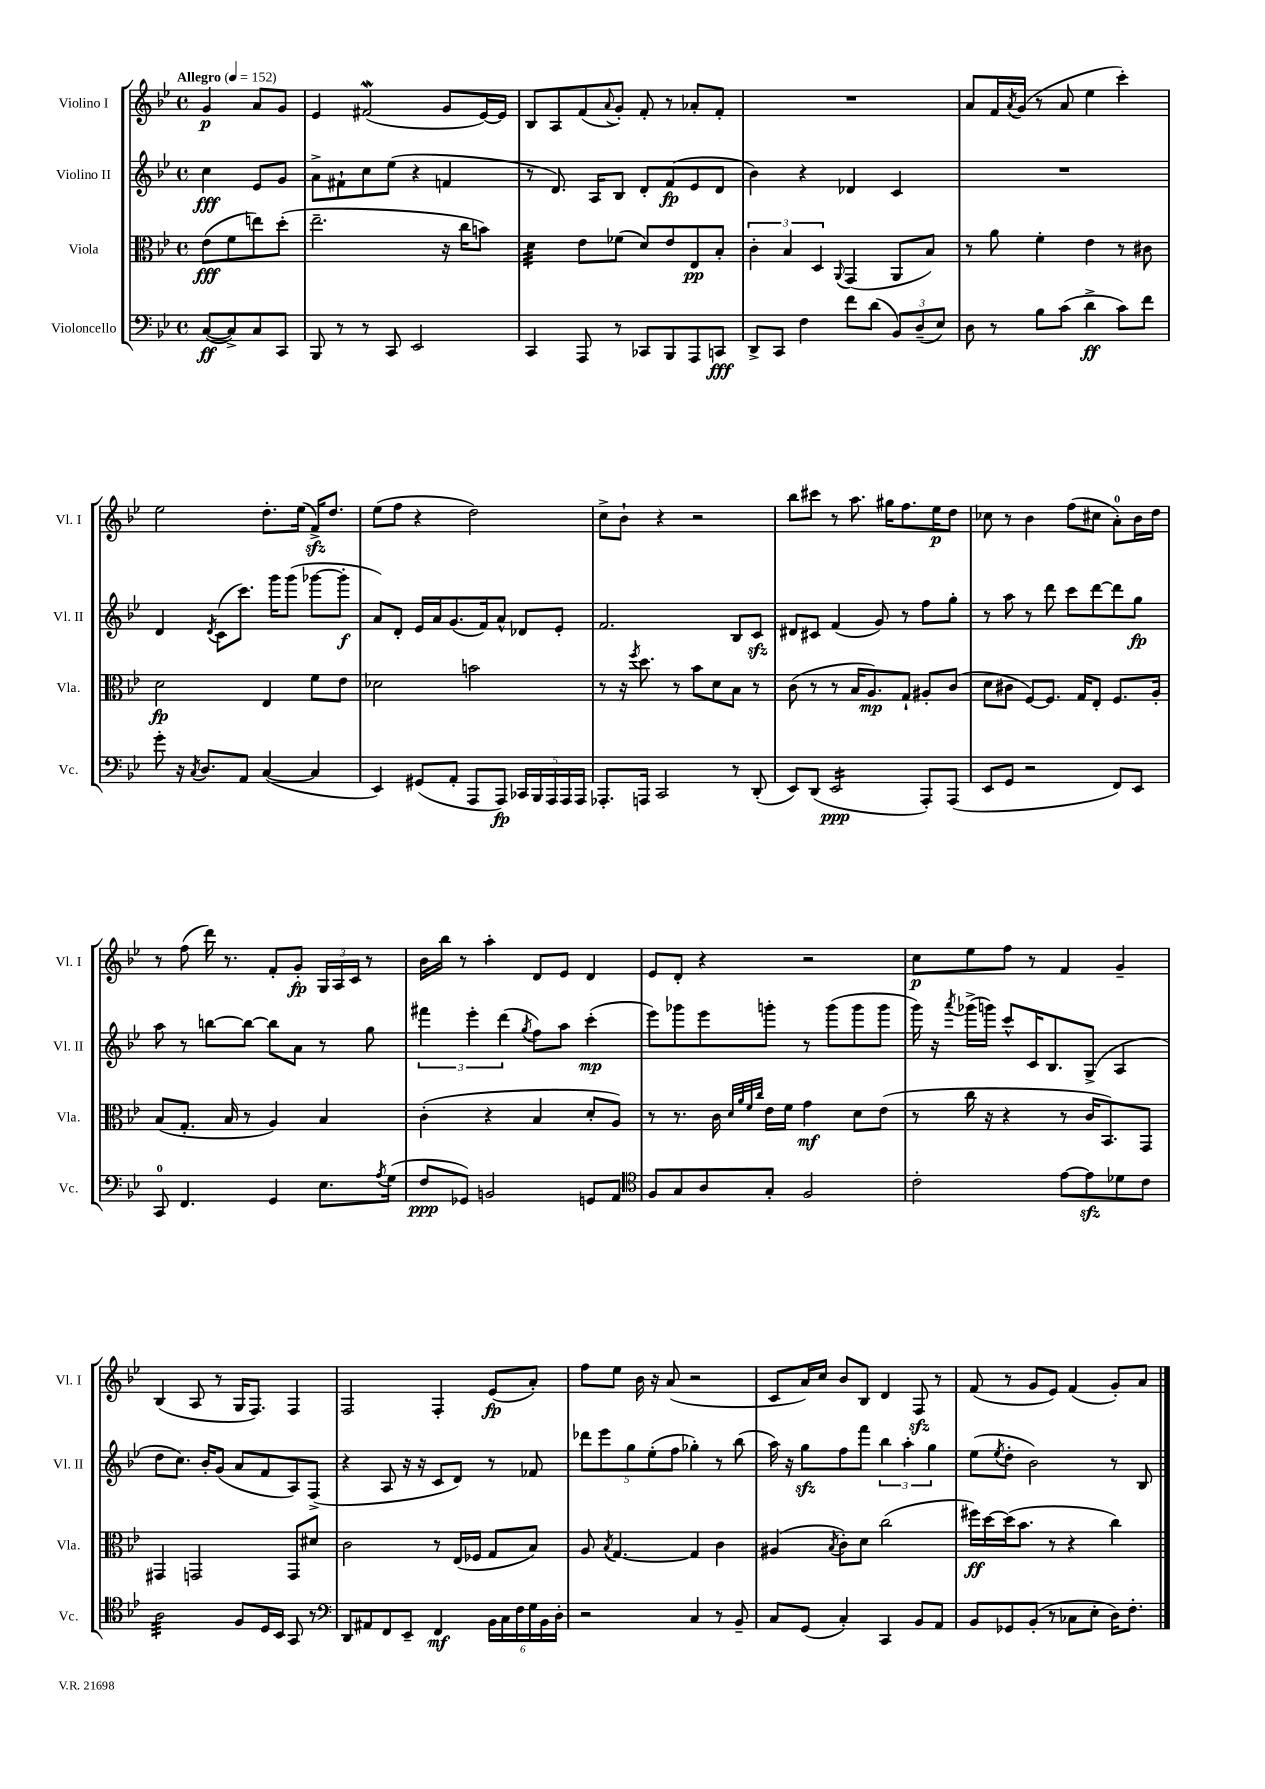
<<
\new StaffGroup <<
\new Staff = "s0" \with { instrumentName = "Violino I" shortInstrumentName = "Vl. I" } {
    \clef treble \key bes \major \defaultTimeSignature \time 4/4 \partial 2 \tempo "Allegro" 4 = 152
    g'4\p a'8 g'8 |
    ees'4 fis'2\mordent( g'8 ees'16~) ees'16 |
    bes8 a8 f'8( \appoggiatura { a'8 } g'8-.) f'8-. r8 aes'8-. f'8-. |
    R1 |
    a'8 f'16 \acciaccatura { a'8 } g'16( r8 a'8 ees''4 c'''4-.) |
    ees''2 d''8.-. ees''16( f'16->\sfz) d''8. |
    ees''8( f''8 r4 d''2) |
    c''8-> bes'8-! r4 r2 |
    bes''8 cis'''8 r8 a''8. gis''16 f''8. ees''16\p d''8 |
    ces''8 r8 bes'4 f''8( cis''8 a'8-0-.) bes'16 d''16 |
    r8 f''8( d'''16) r8. f'8-. g'8-.\fp \tuplet 3/2 { g16 a16 c'16 } r8 |
    bes'16 bes''16 r8 a''4-. d'8 ees'8 d'4 |
    ees'8 d'8-. r4 r2 |
    c''8\p ees''8 f''8 r8 f'4 g'4-- |
    bes4( a8 r8 g16 f8.) f4 |
    f2 f4-. ees'8\fp( a'8-.) |
    f''8 ees''8 bes'16 r16 a'8( r2 |
    c'8 a'16) c''16 bes'8 bes8 d'4 f8\sfz r8 |
    f'8( r8 g'8 ees'8) f'4( g'8-.) a'8 \bar "|." |
}
\new Staff = "s1" \with { instrumentName = "Violino II" shortInstrumentName = "Vl. II" } {
    \clef treble \key bes \major \defaultTimeSignature \time 4/4 \partial 2
    c''4\fff ees'8 g'8 |
    a'8-> fis'8-! c''8 ees''8( r4 f'4 |
    r8 d'8.) a16 bes8 d'8-. f'8\fp( ees'8 d'8 |
    bes'4) r4 des'4 c'4 |
    R1 |
    d'4 \acciaccatura { d'8 } c'8( c'''8.) g'''16 g'''8( ges'''8~ ges'''8-.\f |
    a'8) d'8-. ees'16 a'16 g'8.( f'16) a'8-^ des'8 ees'8-. |
    f'2. bes8 c'8\sfz |
    dis'8 cis'8 f'4( g'8) r8 f''8 g''8-. |
    r8 a''8 r8 d'''8 c'''8 d'''8~ d'''8 g''8\fp |
    a''8 r8 b''8~ b''8~ b''8 a'8 r8 g''8 |
    \tuplet 3/2 { fis'''4 ees'''4-. d'''4( } \acciaccatura { g''8 } f''8) a''8 c'''4-.\mp( |
    ees'''8) ges'''8 ees'''8 g'''8-. r8 g'''8( g'''8 g'''8 |
    g'''16) r16 \acciaccatura { a'''8 } ges'''16->( g'''16) c'''8-^ c'16 bes8. g8->( a4 |
    d''8 c''8.) bes'16-. g'8( a'8 f'8 a8) f8->( |
    r4 a8 r16 r16 c'8 d'8) r8 fes'8 |
    \tuplet 5/4 { des'''8 ees'''8 g''8 ees''8-.( f''8 } ges''4-.) r8 bes''8( |
    a''16) r16 g''8\sfz f''8 f'''8 \tuplet 3/2 { bes''4 a''4-. g''4 } |
    ees''8( \acciaccatura { ees''8 } d''8-. bes'2) r8 bes8 \bar "|." |
}
\new Staff = "s2" \with { instrumentName = "Viola" shortInstrumentName = "Vla." } {
    \clef alto \key bes \major \defaultTimeSignature \time 4/4 \partial 2
    ees'8\fff( f'8 e''8) d''8-.( |
    ees''2.-- r16 c''16 b'8) |
    d'4:32 ees'8 fes'8( d'8) ees'8 ees8\pp bes8-. |
    \tuplet 3/2 { c'4-. bes4 d4 } \appoggiatura { a,8 } g,4( a,8 bes8) |
    r8 a'8 f'4-. ees'4 r8 cis'8 |
    d'2\fp ees4 f'8 ees'8 |
    des'2 b'2 |
    r8 r16 \acciaccatura { f''8 } d''8. r8 bes'8 d'8 bes8 r8 |
    c'8( r8 r8 bes16 a8.\mp) g8-! ais8-. c'8( |
    d'8 cis'8 f8~) f8. g16 ees8-. f8. a16-. |
    bes8( g8.-. bes16 r8 a4) bes4 |
    c'4-.( r4 bes4 d'8-. a8) |
    r8 r8. c'16 \grace { d'32 a'32 f'32 c''32 } ees'16 f'16 g'4\mf d'8 ees'8( |
    r8 c''16 r16 r4 r8 c'16 bes,8.) g,8 |
    gis,4 g,2 g,8 dis'8 |
    c'2 r8 ees16( fes16 g8 bes8) |
    a8 \acciaccatura { bes8 } g4.~ g4 c'4 |
    ais4( \acciaccatura { bes8 } c'8-.) d'8 c''2( |
    fis''16\ff) d''16~ d''16( bes'8. r8 r4 c''4) \bar "|." |
}
\new Staff = "s3" \with { instrumentName = "Violoncello" shortInstrumentName = "Vc." } {
    \clef bass \key bes \major \defaultTimeSignature \time 4/4 \partial 2
    c8~\ff( c8->) c8 c,8 |
    bes,,8 r8 r8 c,8 ees,2 |
    c,4 a,,8 r8 ces,8 bes,,8 a,,8 c,8\fff |
    d,8-> c,8 f4 f'8 d'8( \tuplet 3/2 { bes,8) d8--( ees8) } |
    d8 r8 bes8 c'8( d'4->\ff c'8) f'8 |
    g'8-. r16 \acciaccatura { c8 } d8. a,8 c4~( c4 |
    ees,4) gis,8( a,8-. a,,8 a,,8\fp) \tuplet 5/4 { ces,16 bes,,16 a,,16 a,,16 a,,16 } |
    aes,,8.-. a,,16 c,2 r8 d,8-.( |
    ees,8) d,8( ees,2:16\ppp a,,8-.) a,,8( |
    ees,8 g,8 r2 f,8) ees,8 |
    c,8-0 f,4. g,4 ees8. \acciaccatura { a8 } g16( |
    f8\ppp ges,8) b,2 g,8 a,8 |
    \clef tenor f8 g8 a8 g8-. f2 |
    c'2-. ees'8~ ees'8\sfz des'8 c'8 |
    a2:32 f8 d16 bes,16 g,8 r8 |
    \clef bass d,8 ais,8 f,8 ees,8-- f,4\mf \tuplet 6/4 { bes,16 c16 f16 g16 bes,16 d16-. } |
    r2 c4 r8 bes,8-- |
    c8 g,8( c4-.) c,4 bes,8 a,8 |
    bes,8 ges,8 bes,8-.( r8 ces8 ees8-. d16) f8.-. \bar "|." |
}
>>
>>
\layout { \context { \Score \remove "Bar_number_engraver" } }
